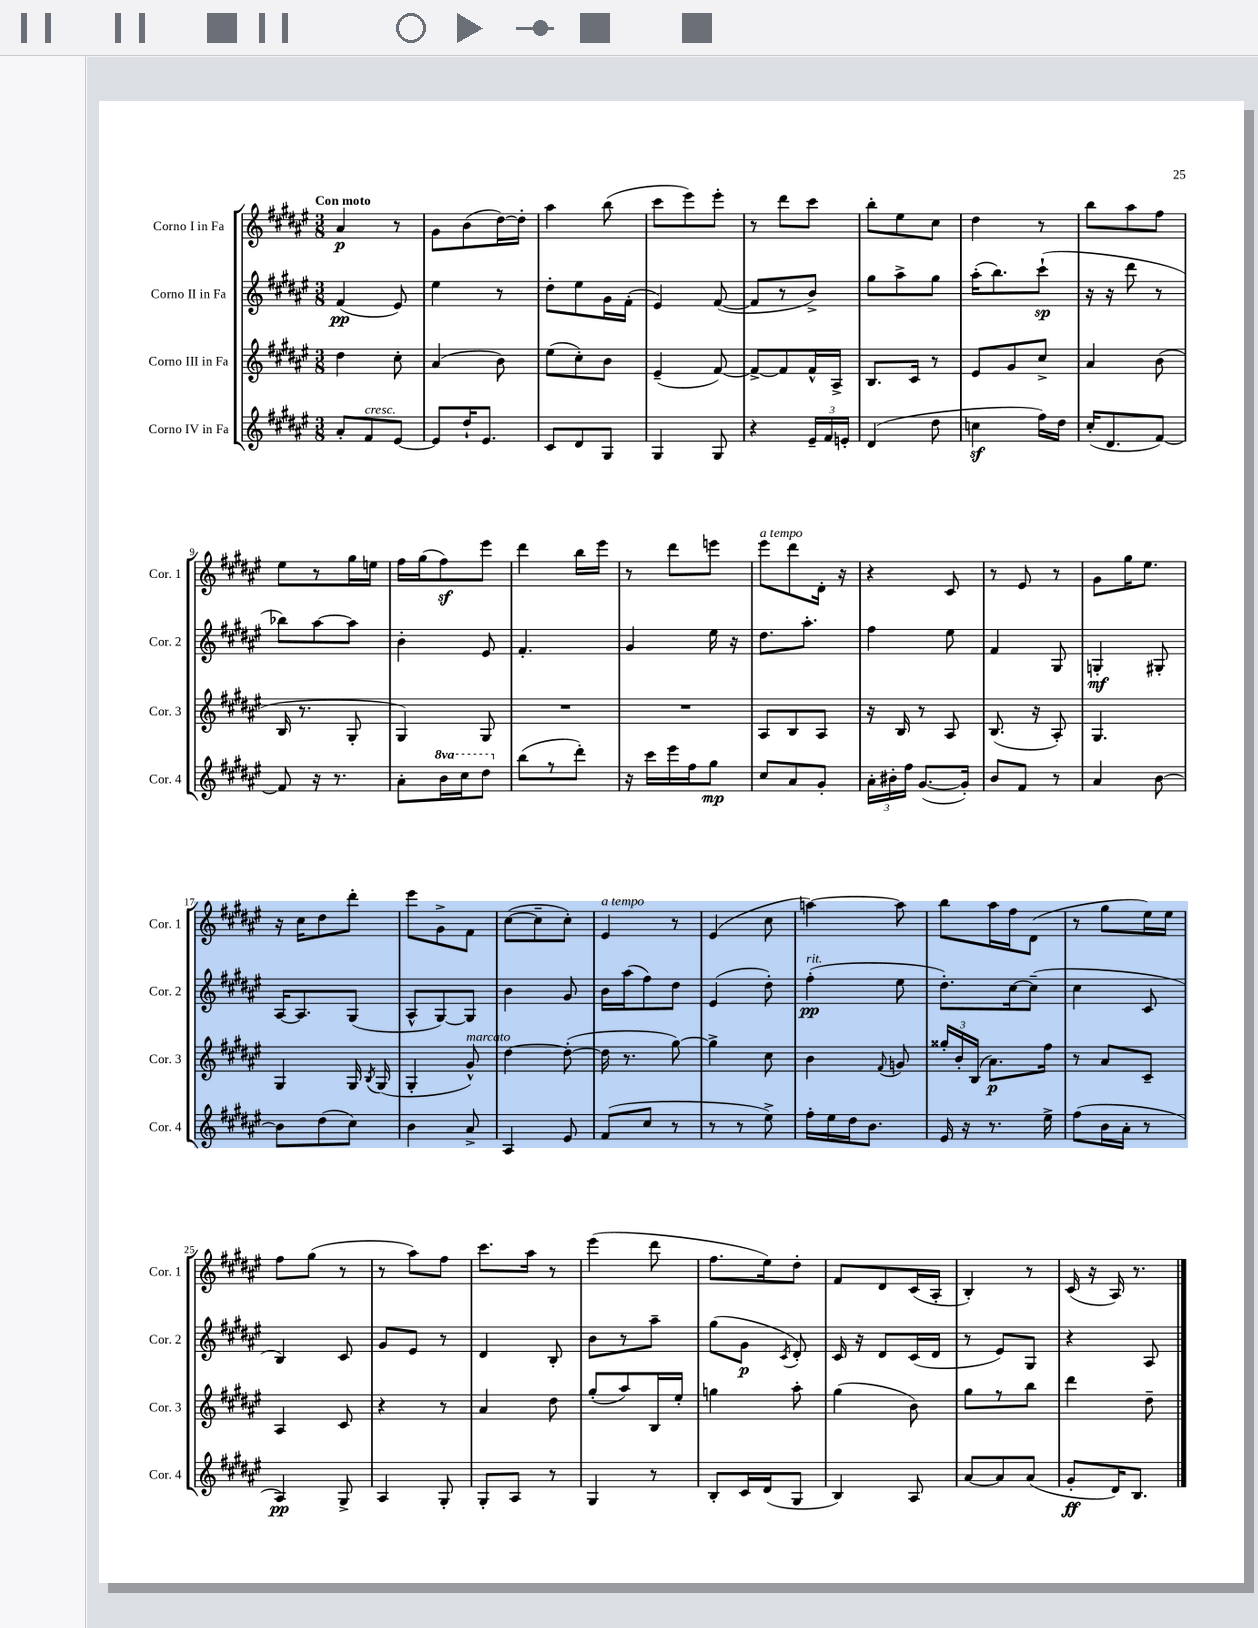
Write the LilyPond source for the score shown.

<<
\new StaffGroup <<
\new Staff = "s0" \with { instrumentName = "Corno I in Fa" shortInstrumentName = "Cor. 1" } {
    \clef treble \key fis \major \numericTimeSignature \time 3/8 \tempo "Con moto"
    \autoBeamOff ais'4\p r8 |
    gis'8[ b'8( dis''16~) dis''16]-. |
    ais''4 b''8( |
    cis'''8[ eis'''8) eis'''8]-. |
    r8 dis'''8[ cis'''8] |
    b''8[-. eis''8 cis''8] |
    dis''4 r8 |
    b''8[ ais''8 fis''8] |
    eis''8[ r8 gis''16 e''16] |
    fis''16[ gis''16( fis''8\sf) eis'''8] |
    dis'''4 b''16[ eis'''16] |
    r8 dis'''8[ e'''8] |
    eis'''8[^\markup { \italic "a tempo" } dis'''8 dis'16]-. r16 |
    r4 cis'8 |
    r8 eis'8 r8 |
    gis'8[ gis''16 eis''8.] |
    r16 cis''16[ dis''8 dis'''8]-. |
    eis'''8[ gis'8-> fis'8] |
    cis''8[~( cis''8-- cis''8]-.) |
    eis'4^\markup { \italic "a tempo" } r8 |
    eis'4( cis''8 |
    a''4~) a''8 |
    b''8[ ais''16 fis''16 dis'8]( |
    r8 gis''8[ eis''16) eis''16] |
    fis''8[ gis''8]( r8 |
    r8 ais''8[) fis''8] |
    cis'''8.[ ais''16] r8 |
    eis'''4( dis'''8 |
    fis''8.[ eis''16) dis''8]-. |
    fis'8[ dis'8 cis'16( ais16]-. |
    b4-.) r8 |
    cis'16( r16 ais16) r8. \bar "|." |
}
\new Staff = "s1" \with { instrumentName = "Corno II in Fa" shortInstrumentName = "Cor. 2" } {
    \clef treble \key fis \major \numericTimeSignature \time 3/8
    \autoBeamOff fis'4\pp( eis'8) |
    eis''4 r8 |
    dis''8[-. eis''8 gis'16 fis'16]-.( |
    eis'4) fis'8~( |
    fis'8[ r8 b'8]->) |
    gis''8[ ais''8-> gis''8] |
    ais''16[-.( b''8.) cis'''8]-!\sp( |
    r16 r16 dis'''8 r8 |
    bes''8[) ais''8~ ais''8] |
    b'4-. eis'8 |
    fis'4.-. |
    gis'4 eis''16 r16 |
    dis''8.[ ais''8.]-. |
    fis''4 eis''8 |
    fis'4 gis8 |
    g4-.\mf gis8-. |
    ais16[~ ais8. gis8]( |
    ais8[-^ gis8~) gis8] |
    b'4 gis'8 |
    b'16[ ais''16( fis''8) dis''8] |
    eis'4( dis''8-.) |
    fis''4-.\pp^\markup { \italic "rit." }( eis''8 |
    dis''8.[-.) cis''16~ cis''8]--( |
    cis''4 cis'8 |
    b4) cis'8 |
    gis'8[ eis'8] r8 |
    dis'4 b8-. |
    b'8[ r8 ais''8]-- |
    gis''8[( gis'8]\p \acciaccatura { cis'8 } dis'8-.) |
    cis'16 r16 dis'8[ cis'16( dis'16] |
    r8 eis'8[) gis8] |
    r4 ais8 \bar "|." |
}
\new Staff = "s2" \with { instrumentName = "Corno III in Fa" shortInstrumentName = "Cor. 3" } {
    \clef treble \key fis \major \numericTimeSignature \time 3/8
    \autoBeamOff dis''4 cis''8-. |
    ais'4( b'8) |
    eis''8[( cis''8-.) b'8] |
    eis'4--( fis'8~) |
    fis'8[~-> fis'8 fis'16-^ ais16]-> |
    b8.[ cis'16] r8 |
    eis'8[ gis'8 cis''8]-> |
    ais'4 b'8( |
    b16 r8. gis8-. |
    gis4) gis8 |
    R4. |
    R4. |
    ais8[ b8 ais8] |
    r16 b16 r8 ais8 |
    b8.( r16 ais8-.) |
    gis4. |
    gis4 gis16 \acciaccatura { b8 } gis16( |
    gis4-. gis'8-^^\markup { \italic "marcato" }) |
    dis''4~ dis''8~-.( |
    dis''16 r8. gis''8~) |
    gis''4-> cis''8 |
    b'4 \appoggiatura { fis'8 } g'8 |
    \tuplet 3/2 { gisis''16[-. b'16-. b16]( } ais'8.[\p) fis''16] |
    r8 ais'8[ cis'8]-- |
    ais4 cis'8 |
    r4 r8 |
    ais'4 dis''8 |
    gis''8[-.( ais''8) b16 eis''16]-. |
    g''4 ais''8-. |
    gis''4( b'8) |
    gis''8[ r8 b''8] |
    dis'''4 dis''8-- \bar "|." |
}
\new Staff = "s3" \with { instrumentName = "Corno IV in Fa" shortInstrumentName = "Cor. 4" } {
    \clef treble \key fis \major \numericTimeSignature \time 3/8 \set Staff.ottavationMarkups = #ottavation-simple-ordinals
    \autoBeamOff ais'8[-. fis'8^\markup { \italic "cresc." } eis'8]~ |
    eis'8[ dis''16-! eis'8.] |
    cis'8[ dis'8 gis8] |
    gis4 gis8 |
    r4 \tuplet 3/2 { eis'16[-- fis'16 e'16]-. } |
    dis'4( dis''8 |
    c''4\sf fis''16[) dis''16] |
    cis''16[-.( dis'8. fis'8]~) |
    fis'8 r16 r8. |
    ais'8[-. \ottava #1 b''16 cis'''16 dis'''8] \ottava #0 |
    b''8[( r8 dis'''8]-.) |
    r16 cis'''16[ eis'''16 fis''16 gis''8]\mp |
    cis''8[ ais'8 gis'8]-. |
    \tuplet 3/2 { ais'16[-. bis'16-. fis''16] } gis'8.[~( gis'16]-.) |
    b'8[ fis'8] r8 |
    ais'4 b'8~ |
    b'8[ dis''8( cis''8]) |
    b'4 ais'8-> |
    ais4 eis'8 |
    fis'8[( cis''8] r8 |
    r8 r8 eis''8->) |
    fis''16[-. eis''16 dis''16 b'8.] |
    eis'16 r16 r8. eis''16-> |
    fis''8[( b'16 ais'16]-. r8 |
    ais4\pp) gis8-> |
    ais4 gis8-. |
    gis8[-. ais8] r8 |
    gis4 r8 |
    b8[-. cis'16 dis'16( gis8] |
    b4) ais8 |
    ais'8[~ ais'8 ais'8]( |
    gis'8[-.\ff dis'16) b8.] \bar "|." |
}
>>
>>
